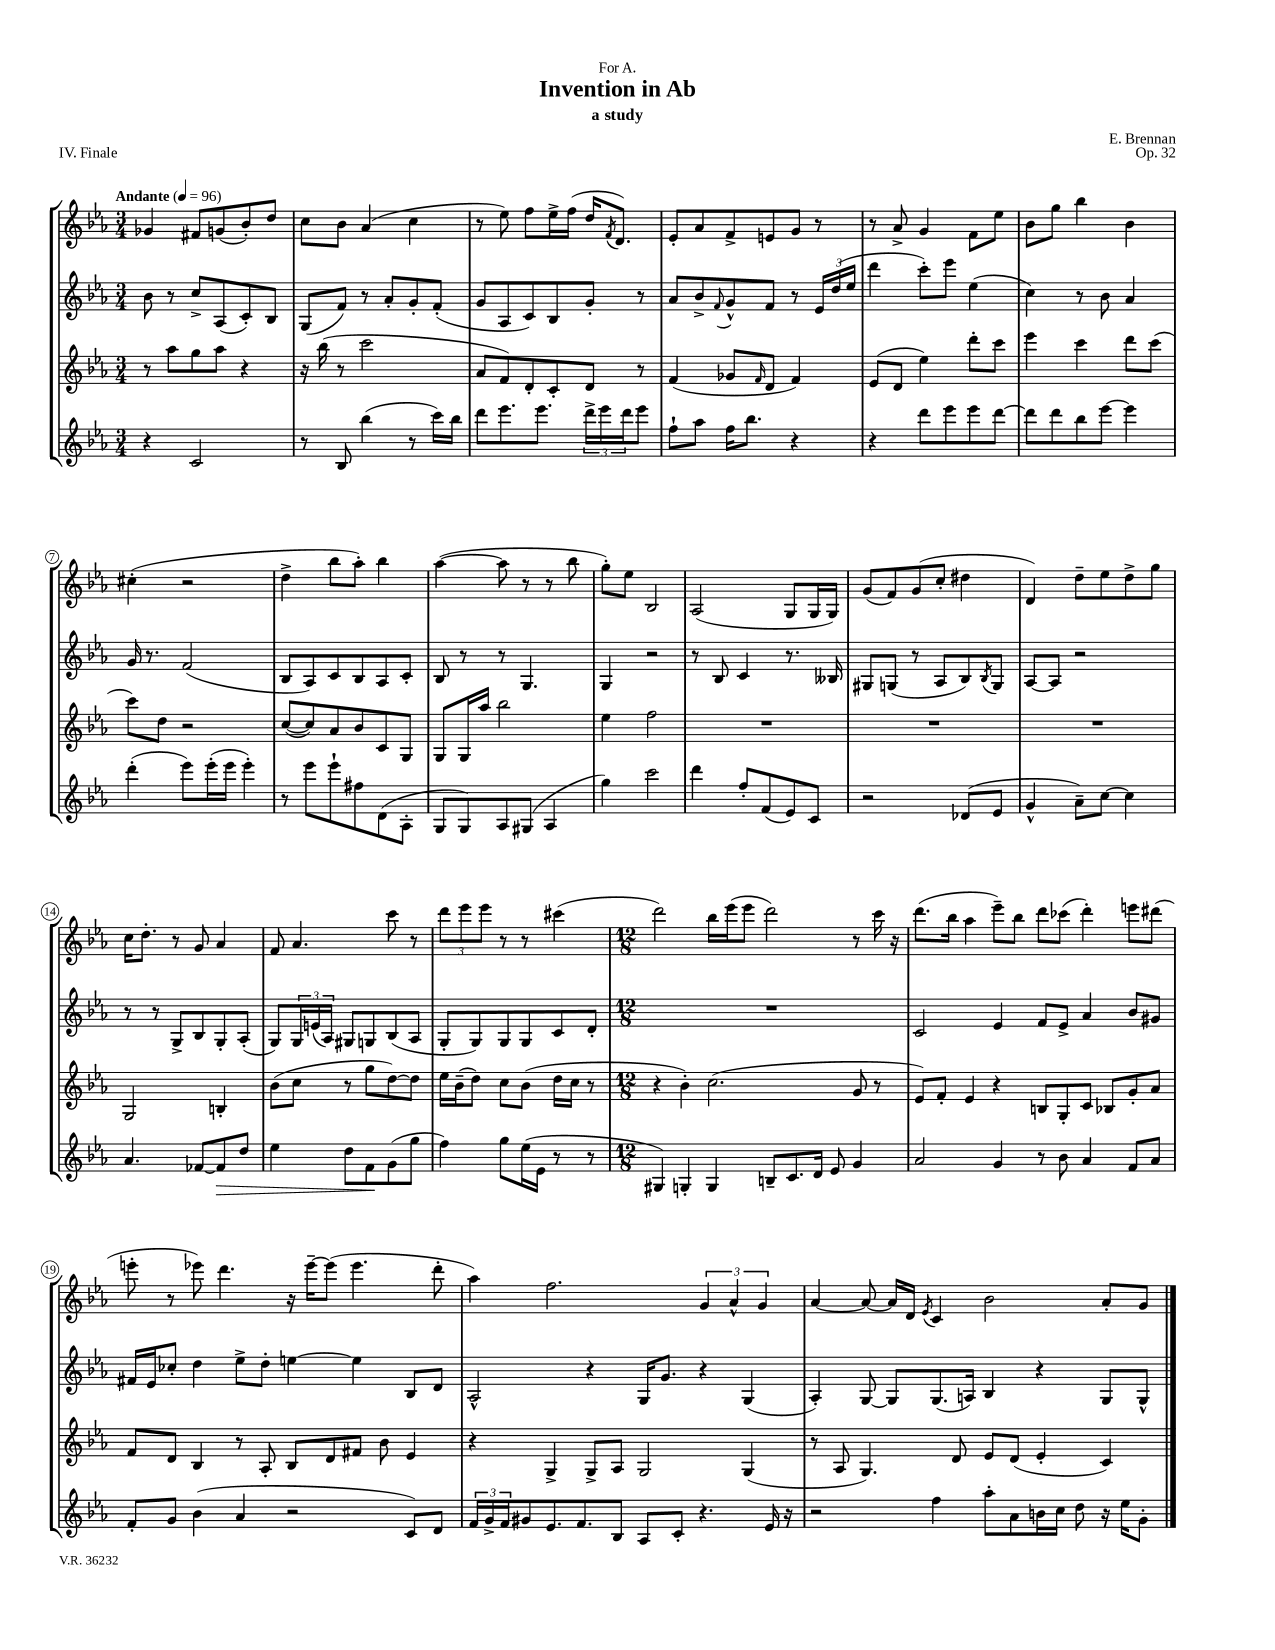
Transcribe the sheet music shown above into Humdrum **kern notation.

**kern	**kern	**kern	**kern
*staff4	*staff3	*staff2	*staff1
*clefG2	*clefG2	*clefG2	*clefG2
*k[b-e-a-]	*k[b-e-a-]	*k[b-e-a-]	*k[b-e-a-]
*M3/4	*M3/4	*M3/4	*M3/4
*MM96	*MM96	*MM96	*MM96
4r	8r	8b-	4g-
.	8aa-	8r	.
2c	8gg	8cc^	8f#
.	8aa-	(8A-	(8g
.	4r	8c')	8b-')
.	.	8B-	8dd
=	=	=	=
8r	16r	(8G	8cc
.	(16bb-	.	.
8B-	8r	8f)	8b-
(4bb-	2ccc	8r	(4a-
.	.	8a-'	.
8r	.	8g'	4cc
16ccc)	.	(8f'	.
16bb-	.	.	.
=	=	=	=
8ddd	8a-	8g	8r
8.eee-	8f)	8A-	8ee-)
.	8d'	8c)	8ff
8.eee-	.	.	.
.	8c'	8B-	16ee-^
.	.	.	(16ff
24ddd^	8d	8g'	16dd
24eee-	.	.	.
.	.	.	8qf
.	.	.	8.d)
24ddd	.	.	.
8eee-	8r	8r	.
=	=	=	=
8ff`	(4f	8a-	8e-'
8aa-	.	8b-^	8a-
.	.	8qqf	.
16ff	8g-	8g^^	8f^
8.bb-	.	.	.
.	16qqf	.	.
.	8d	8f	8e
4r	4f)	8r	8g
.	.	24e-	8r
.	.	(24dd	.
.	.	24ee-	.
=	=	=	=
4r	(8e-	4ddd	8r
.	8d	.	8a-^
8ddd	4ee-)	8ccc')	4g
8eee-	.	8eee-	.
8eee-	8ddd'	(4ee-	8f
[8ddd	8ccc	.	8ee-
=	=	=	=
8ddd]	4eee-	4cc)	8b-
8ddd	.	.	8gg
8bb-	4ccc	8r	4bb-
[8eee-	.	8b-	.
4eee-]	8ddd	4a-	4b-
.	(8ccc	.	.
=	=	=	=
(4ddd'	8ccc)	16g	(4cc#'
.	.	8.r	.
.	8dd	.	.
8eee-)	2r	(2f	2r
(16eee-'	.	.	.
16eee-	.	.	.
4eee-')	.	.	.
=	=	=	=
8r	([8cc	8B-	4dd^
8eee-	8cc])	8A-)	.
8eee-`	8a-	8c	8bb-
8ff#	8b-	8B-	8aa-')
(8d	8c	8A-	4bb-
8A-'	8G	8c'	.
=	=	=	=
8G	8G	8B-	([4aa-
8G)	16G	8r	.
.	16aa-	.	.
8A-	2bb-	8r	8aa-]
(8G#	.	4.G	8r
4A-	.	.	8r
.	.	.	8bb-
=	=	=	=
4gg)	4ee-	4G	8gg')
.	.	.	8ee-
2ccc	2ff	2r	2B-
=	=	=	=
4ddd	2.r	8r	(2A-
.	.	8B-	.
8ff'	.	4c	.
(8f	.	.	.
8e-)	.	8.r	8G
8c	.	.	16G
.	.	16B--	16G)
=	=	=	=
2r	2.r	8G#	(8g
.	.	(8G	8f)
.	.	8r	(8g
.	.	8A-	8cc'
(8d-	.	8B-)	4dd#
.	.	8qB-	.
8e-	.	8G	.
=	=	=	=
4g^^	2.r	[8A-	4d)
.	.	8A-]	.
8a-~)	.	2r	8dd~
[8cc	.	.	8ee-
4cc]	.	.	8dd^
.	.	.	8gg
=	=	=	=
4.a-	2G	8r	16cc
.	.	.	8.dd'
.	.	8r	.
.	.	8G^	8r
[8f-	.	8B-	8g
8f-]	4B'	8G'	4a-
8dd	.	(8A-'	.
=	=	=	=
4ee-	(8b-	8G)	8f
.	8cc	24G	4.a-
.	.	(24e	.
.	.	24A-)	.
8dd	8r	8G#	.
8f	8gg	8G	.
(8g	[8dd)	(8B-	8ccc
8gg	8dd]	8A-	8r
=	=	=	=
4ff)	16ee-	8G'	12ddd
.	(16b-~	.	.
.	.	.	12eee-
.	8dd)	8G)	.
.	.	.	12eee-
8gg	8cc	8G	8r
(16ee-	(8b-	8G	8r
16e-	.	.	.
8r	16dd	8c	(4ccc#
.	16cc	.	.
8r	8r	8d'	.
=	=	=	=
*M12/8	*M12/8	*M12/8	*M12/8
4G#)	4r	1.r	2ddd)
4G'	4b-')	.	.
4G	(2.cc	.	16bb-
.	.	.	(16eee-
.	.	.	8eee-
8B~	.	.	2ddd)
8.c	.	.	.
16d	.	.	.
8e-	.	.	.
4g	8g	.	8r
.	8r	.	16ccc
.	.	.	16r
=	=	=	=
2a-	8e-)	2c	(8.ddd
.	8f'	.	.
.	.	.	16bb-
.	4e-	.	4aa-
4g	4r	4e-	8eee-~)
.	.	.	8bb-
8r	8B	8f	8ddd
8b-	8G'	8e-^	(8ccc-
4a-	8c	4a-	4ddd')
.	8B-	.	.
8f	8g'	8b-	8eee
8a-	8a-	8g#	(8ddd#
=	=	=	=
8f'	8f	16f#	8eee'
.	.	16e-	.
8g	8d	8cc-'	8r
(4b-	4B-	4dd	8eee-)
.	.	.	4.ddd
4a-	8r	8ee-^	.
.	8A-'	8dd'	.
2r	8B-	[4ee	16r
.	.	.	[16eee-~
.	8d	.	(8eee-]
.	8f#	4ee]	4.eee-
.	8b-	.	.
8c)	4e-	8B-	.
8d	.	8d	8ddd'
=	=	=	=
24f	4r	2A-^^	4aa-)
24g^	.	.	.
24f	.	.	.
8g#	.	.	.
8.e-	4G^	.	2.ff
8.f	.	.	.
.	8G^	4r	.
8B-	8A-	.	.
8A-	2G	16G	.
.	.	8.g	.
8c'	.	.	.
4.r	.	4r	6g
.	.	.	6a-^^
.	(4G	(4G	.
.	.	.	6g
16e-	.	.	.
16r	.	.	.
=	=	=	=
2r	8r	4A-')	[4a-
.	8A-	.	.
.	4.G)	[8G	8a-_
.	.	8G]	16a-]
.	.	.	16d
.	.	.	8qe-
4ff	.	(8.G	4c
.	8d	.	.
.	.	16A)	.
8aa-'	8e-	4B-	2b-
8a-	(8d	.	.
16b	4e-'	4r	.
16cc	.	.	.
8dd	.	.	.
16r	4c)	8G	8a-'
16ee-	.	.	.
8g'	.	8G^^	8g
==	==	==	==
*-	*-	*-	*-
